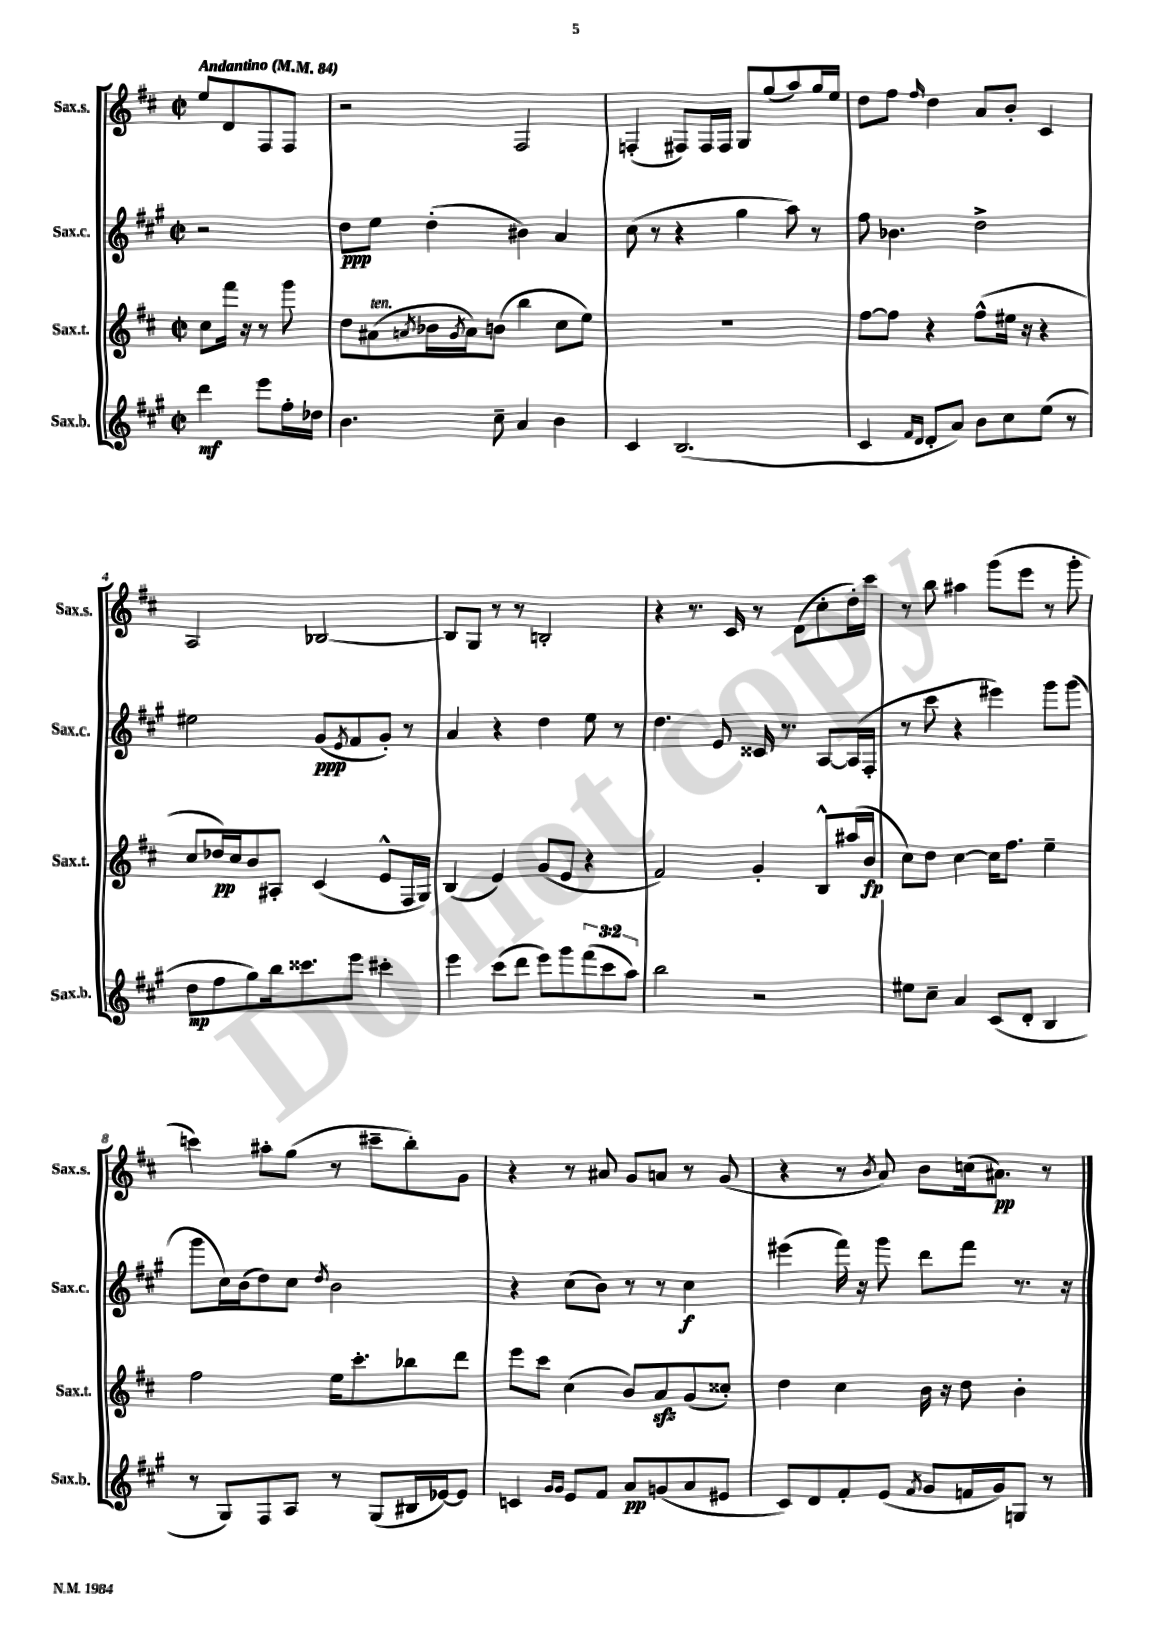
<<
\new StaffGroup <<
\new Staff = "s0" \with { instrumentName = "Sax.s." shortInstrumentName = "Sax.s." } {
    \clef treble \key d \major \defaultTimeSignature \time 2/2 \partial 2 \tempo "Andantino" 4 = 84
    e''8 d'8 fis8 fis8 |
    r2 fis2 |
    f4-.( fis8) fis16 fis16 g8 g''8( a''8) g''16 e''16 |
    d''8 fis''8 \grace { fis''16 } d''4 a'8 b'8-. cis'4 |
    a2 bes2~ |
    bes8 g8 r8 r8 b2-. |
    r4 r8. cis'16 r8 d'8( cis''8-. d''16-.) cis'''16 |
    r8 b''8 ais''4 g'''8( e'''8 r8 g'''8-. |
    c'''4) ais''8-. g''8( r8 cis'''8-- b''8-.) g'8 |
    r4 r8 ais'8 g'8 a'8 r8 g'8( |
    r4 r8 \acciaccatura { b'8 } a'8) b'8 c''16( ais'8.\pp) r8 \bar "|." |
}
\new Staff = "s1" \with { instrumentName = "Sax.c." shortInstrumentName = "Sax.c." } {
    \clef treble \key a \major \defaultTimeSignature \time 2/2 \partial 2
    r2 |
    d''8\ppp e''8 d''4-.( bis'4) a'4 |
    cis''8( r8 r4 gis''4 a''8) r8 |
    fis''8 bes'4. d''2-> |
    eis''2 gis'8\ppp( \acciaccatura { e'8 } fis'8 gis'8-.) r8 |
    a'4 r4 d''4 e''8 r8 |
    d''4. e'8 cisis'16 r8. a8~ a16( fis16-. |
    r8 cis'''8 r4 eis'''4) gis'''8 gis'''8( |
    gis'''8 cis''16) b'16( d''8) cis''8 \acciaccatura { d''8 } b'2 |
    r4 cis''8( b'8) r8 r8 cis''4\f |
    eis'''4( fis'''16) r16 gis'''8 d'''8 fis'''8 r8. r16 \bar "|." |
}
\new Staff = "s2" \with { instrumentName = "Sax.t." shortInstrumentName = "Sax.t." } {
    \clef treble \key d \major \defaultTimeSignature \time 2/2 \partial 2
    cis''8 fis'''16 r16 r8 g'''8 |
    d''8 ais'8^\markup { \italic "ten." }( \acciaccatura { a'8 } bes'16 \acciaccatura { g'8 } a'16) b'8( b''4 cis''8 e''8) |
    R1 |
    fis''8~ fis''8 r4 fis''8-^( eis''16 r16 r4 |
    cis''8 des''16\pp) cis''16 b'8 ais8-. cis'4( e'8-^ fis16 g16) |
    b4( e'4) g'8( e'8 r4 |
    fis'2) g'4-. b8-^ ais''16( b'16\fp |
    cis''8) d''8 cis''4~ cis''16 fis''8. e''4-- |
    fis''2 e''16 cis'''8.-. bes''8 d'''8 |
    e'''8 cis'''8 cis''4( b'8) a'8\sfz g'8( cisis''8-.) |
    d''4 cis''4 b'16 r16 d''8 b'4-. \bar "|." |
}
\new Staff = "s3" \with { instrumentName = "Sax.b." shortInstrumentName = "Sax.b." } {
    \clef treble \key a \major \defaultTimeSignature \time 2/2 \override Staff.TupletNumber.text = #tuplet-number::calc-fraction-text \partial 2
    d'''4\mf e'''8 fis''16-. des''16 |
    b'4. cis''8-- a'4 b'4 |
    cis'4 b2.( |
    cis'4 \grace { fis'16 d'16 } d'8-. a'8) b'8 cis''8 e''8( r8 |
    d''8\mp fis''8 gis''8) b''16 cisis'''8. e'''8 cis'''4-. |
    e'''4 cis'''8( d'''8 e'''8) gis'''8 \tuplet 3/2 { fis'''8( cis'''8 a''8) } |
    b''2 r2 |
    eis''8 cis''8-- a'4 cis'8( d'8-. b4 |
    r8 gis8) fis8 a8 r8 gis8( bis16 ees'16~) ees'8 |
    c'4 \grace { gis'16 gis'16 } e'8 fis'8 a'8\pp g'8( a'8 eis'8 |
    cis'8) d'8 fis'8-. e'8( \acciaccatura { fis'8 } gis'8 f'16 gis'16) g8 r8 \bar "|." |
}
>>
>>
